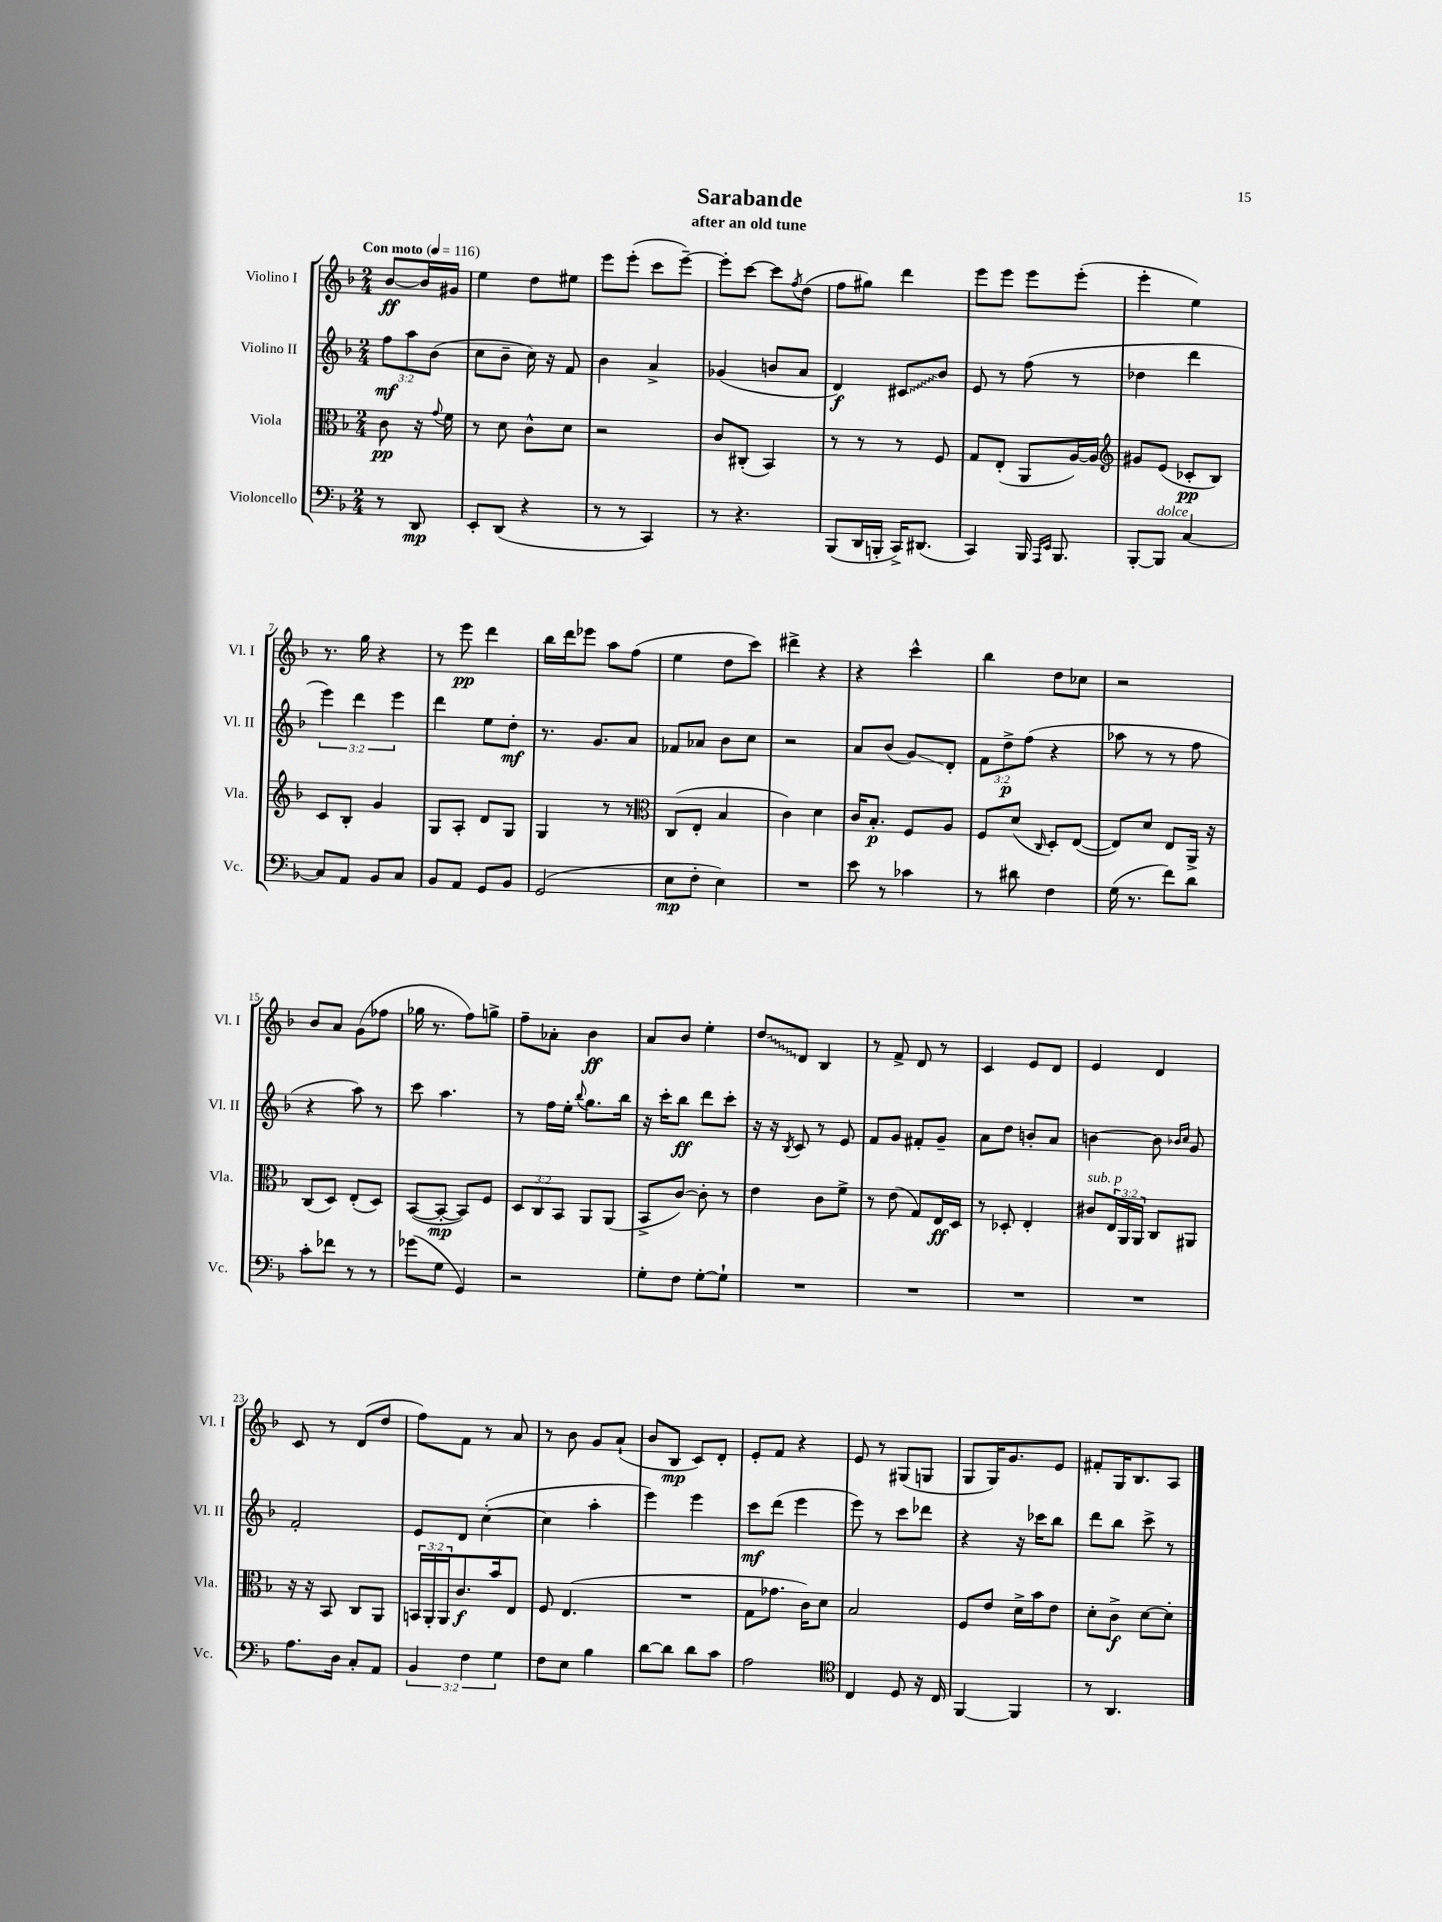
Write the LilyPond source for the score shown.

\header { title = "Sarabande" subtitle = "after an old tune" }
<<
\new StaffGroup <<
\new Staff = "s0" \with { instrumentName = "Violino I" shortInstrumentName = "Vl. I" } {
    \clef treble \key f \major \numericTimeSignature \time 2/4 \partial 4 \tempo "Con moto" 4 = 116
    bes'8~\ff bes'16 gis'16 |
    e''4 d''8 eis''8 |
    e'''8 e'''8-.( c'''8 e'''8~--) |
    e'''8-. c'''8~ c'''8 \acciaccatura { f''8 } d''8( |
    f''8 gis''8) d'''4 |
    e'''8 e'''8 e'''8 e'''8-.( |
    e'''4-. e''4) |
    r8. g''16 r4 |
    r8 e'''8\pp d'''4 |
    bes''16 d'''16 ees'''8 a''8 f''8( |
    e''4 d''8 c'''8) |
    dis'''4-> r4 |
    r4 c'''4-^ |
    bes''4 d''8 ces''8 |
    r2 |
    bes'8 a'8 g'8( fes''8 |
    ges''16 r8. f''8) g''8-> |
    f''8-- aes'8-. bes'4\ff |
    a'8 bes'8 e''4-. |
    \once \override Glissando.style = #'zigzag d''8\glissando d'8 bes4 |
    r8 f'8-> d'8 r8 |
    c'4 e'8 d'8 |
    e'4 d'4 |
    c'8 r8 d'8( d''8 |
    f''8) f'8 r8 a'8 |
    r8 bes'8 g'8 a'8-!( |
    bes'8 bes8\mp c'8) d'8-. |
    e'8-. f'8 r4 |
    e'8 r8 gis8( g8 |
    g8 g16) g'8. e'8 |
    fis'8-. g16 bes8. a8 \bar "|." |
}
\new Staff = "s1" \with { instrumentName = "Violino II" shortInstrumentName = "Vl. II" } {
    \clef treble \key f \major \numericTimeSignature \time 2/4 \override Staff.TupletNumber.text = #tuplet-number::calc-fraction-text \partial 4
    \tuplet 3/2 { f''8\mf a''8 bes'8( } |
    c''8 bes'8-- c''16) r16 f'8 |
    bes'4 a'4-> |
    ges'4( b'8 a'8 |
    d'4\f) \once \override Glissando.style = #'zigzag cis'8\glissando bes'8 |
    e'8 r8 f''8( r8 |
    des''4 d'''4 |
    \tuplet 3/2 { e'''4) d'''4 e'''4 } |
    d'''4 e''8 d''8-.\mf |
    r8. g'8. a'8 |
    fes'8 aes'8 bes'8 c''8 |
    r2 |
    a'8 bes'8( g'8\glissando) d'8-. |
    \tuplet 3/2 { f'8 d''8->\p f''8( } r4 |
    aes''8 r8 r8 f''8 |
    r4 a''8) r8 |
    c'''8 a''4. |
    r8 f''16 e''16-. \appoggiatura { bes''8 } g''8. bes''16 |
    r16 c'''16-. bes''8\ff d'''8 c'''8-. |
    r16 r16 \acciaccatura { bes8 } c'8 r8 e'8 |
    f'8 g'8 fis'8-. g'8-- |
    a'8 d''8 b'8-. a'8 |
    b'4~ b'8 \grace { bes'16 c''16 } g'8 |
    f'2-. |
    e'8 d'8 c''4~-.( |
    c''4 a''4-. |
    e'''4) e'''4 |
    c'''8\mf d'''8( e'''4 |
    e'''8) r8 c'''8 des'''8 |
    r4 r16 ces'''16 bes''8 |
    d'''8 bes''8 c'''8-> r8 \bar "|." |
}
\new Staff = "s2" \with { instrumentName = "Viola" shortInstrumentName = "Vla." } {
    \clef alto \key f \major \numericTimeSignature \time 2/4 \override Staff.TupletNumber.text = #tuplet-number::calc-fraction-text \partial 4
    c'8\pp r16 \appoggiatura { g'8 } f'16 |
    r8 d'8 c'8-^ d'8 |
    r2 |
    c'8 cis8-.( bes,4) |
    r8 r8 r8 f8 |
    g8 e8-.( a,8 a16~) a16 |
    \clef treble gis'8 e'8( ces'8-.\pp bes8) |
    c'8 bes8-. g'4 |
    g8 a8-. d'8 g8 |
    g4 r8 r8 |
    \clef alto c8( e8-. bes4 |
    c'4) d'4 |
    c'16 bes8.-.\p f8 a8 |
    f8 d'8( \grace { c16 } d8-.) e8~( |
    e8) d'8 e8 a,16-> r16 |
    c8( d8) e8-.( d8) |
    bes,8~( bes,8~-.\mp bes,8) f8 |
    \tuplet 3/2 { d8 c8 bes,8 } a,8 a,8( |
    bes,8-> c'8~) c'8-. r8 |
    e'4 c'8 f'8-> |
    r8 e'8( g8) e16\ff d16 |
    r8 des8-. e4-. |
    cis'8^\markup { \italic "sub. p" } \tuplet 3/2 { e16 a,16 a,16 } c8 ais,8 |
    r16 r16 bes,8 c8 a,8 |
    \tuplet 3/2 { b,16 a,16-. a,16 } c'8.\f bes'16 e8 |
    f8 e4.( |
    R2 |
    g8 ges'8. c'16) d'8 |
    bes2 |
    f8 e'8 d'16-> bes'16 e'8 |
    d'8-. c'8->\f d'8~ d'8-. \bar "|." |
}
\new Staff = "s3" \with { instrumentName = "Violoncello" shortInstrumentName = "Vc." } {
    \clef bass \key f \major \numericTimeSignature \time 2/4 \override Staff.TupletNumber.text = #tuplet-number::calc-fraction-text \partial 4
    r8 d,8\mp |
    e,8-. d,8( r4 |
    r8 r8 c,4) |
    r8 r4. |
    bes,,8( d,16 b,,16-. c,16->) dis,8.( |
    c,4) bes,,16 \grace { a,,16 e,16 } bes,,8. |
    bes,,8~-. bes,,8^\markup { \italic "dolce" } c4~ |
    c8 a,8 bes,8 c8 |
    bes,8 a,8 g,8 bes,8 |
    g,2( |
    e8\mp f8-. e4) |
    R2 |
    e'8 r8 ces'4 |
    r8 dis'8 f4 |
    g16( r8. f'8) d'8 |
    c'8-. fes'8 r8 r8 |
    ges'8( g8 g,4) |
    r2 |
    g8-. f8 g8~-. g8-! |
    R2 |
    R2 |
    R2 |
    R2 |
    a8. d16 c8-. a,8 |
    \tuplet 3/2 { bes,4 f4 g4 } |
    f8 e8 bes4 |
    d'8~ d'8 d'8 c'8 |
    a2 |
    \clef tenor c4 d8 r16 c16 |
    f,4~ f,4 |
    r8 a,4. \bar "|." |
}
>>
>>
